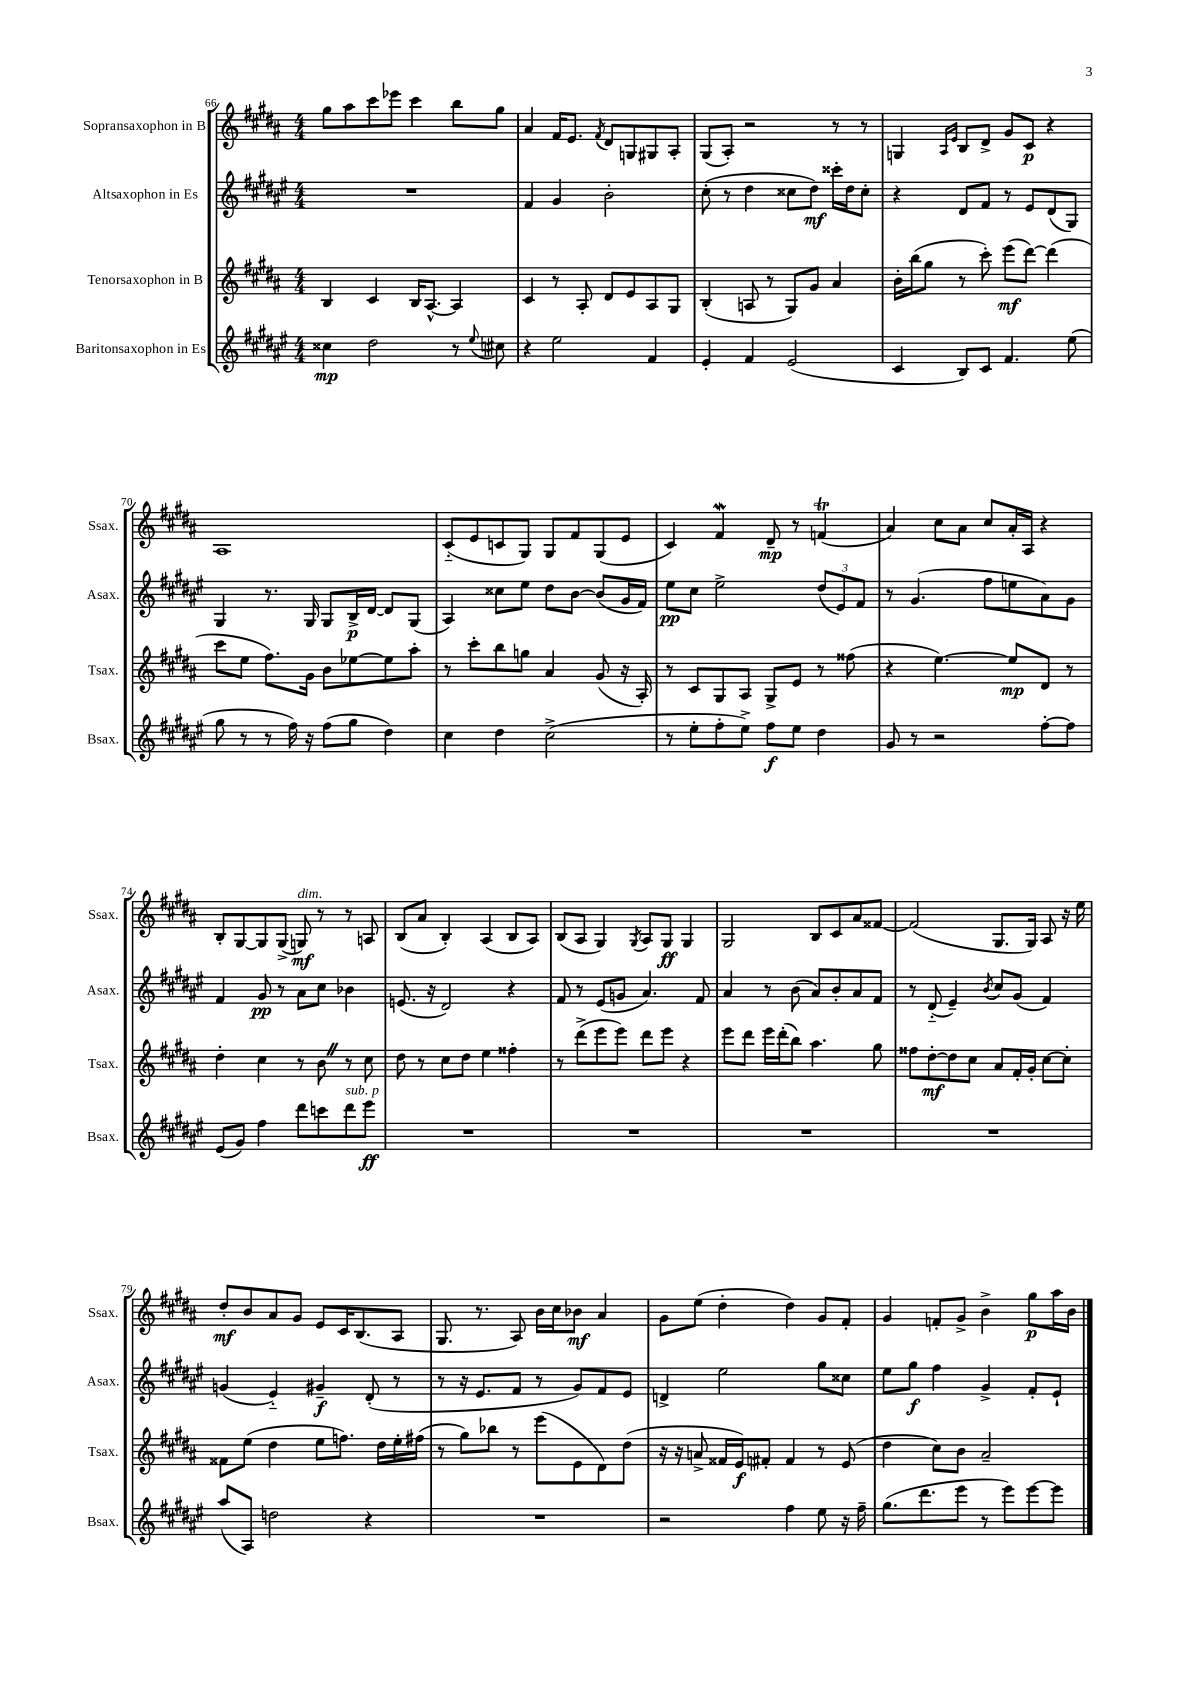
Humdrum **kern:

**kern	**kern	**kern	**kern
*staff4	*staff3	*staff2	*staff1
*clefG2	*clefG2	*clefG2	*clefG2
*k[f#c#g#d#a#e#]	*k[f#c#g#d#a#]	*k[f#c#g#d#a#e#]	*k[f#c#g#d#a#]
*M4/4	*M4/4	*M4/4	*M4/4
4cc##\	4B/	1r	8gg#\L
.	.	.	8aa#\
2dd#\	4c#/	.	8ccc#\
.	.	.	8eee-\J
.	16B/LK	.	4ccc#\
.	[8.A#^^/J	.	.
8r	4A#/]	.	8bb\L
8qqee#/	.	.	.
8cc#\	.	.	8gg#\J
=	=	=	=
4r	4c#/	4f#/	4a#/
2ee#\	8r	4g#/	16f#/LK
.	.	.	8.e/J
.	8A#'/	.	.
.	.	.	8qf#/
.	8d#/L	2b'\	8d#/L
.	8e/	.	8G/
4f#/	8A#/	.	8G#/
.	8G#/J	.	8A#'/J
=	=	=	=
4e#'/	(4B'/	(8cc#'\	(8G#/L
.	.	8r	8A#'/J)
4f#/	8A/	4dd#\	2r
.	8r	.	.
(2e#/	8G#/L)	8cc##\L	.
.	8g#/J	8dd#\J)	.
.	4a#/	16ccc##'\LL	8r
.	.	16dd#\J	.
.	.	8cc##'\J	8r
=	=	=	=
4c#/	16b'\LL	4r	4G/
.	(16bb\J	.	.
.	8gg#\J	.	.
.	.	.	16qqA#/LL
.	.	.	16qqe/JJ
8B/L)	8r	8d#/L	8B/L
8c#/J	8ccc#'\)	8f#/J	8d#^/J
4.f#/	(8eee\L	8r	8g#/L
.	[8ddd#\J)	8e#/L	8c#/J
.	(4ddd#\]	(8d#/	4r
(8ee#\	.	8G#/J)	.
=	=	=	=
8gg#\	8ccc#\L	4G#/	1A#
8r	8ee\J	.	.
8r	8.ff#\L)	8.r	.
16ff#\)	.	.	.
16r	16g#\Jk	16G#/	.
(8ff#\L	8b\L	8G#/L	.
8gg#\J	[8ee-\	16B^/L	.
.	.	[16d#/JJ	.
4dd#\)	8ee-\]	8d#/]L	.
.	8aa#'\J	(8G#/J	.
=	=	=	=
4cc#\	8r	4A#/)	(8c#'~/L
.	8ccc#'\L	.	8e/
4dd#\	8bb\	8cc##\L	8c/
.	8gg\J	8ee#\J	8G#/J)
(2cc#^\	4a#/	8dd#\L	8G#/L
.	.	[8b\J	8f#/
.	(8g#/	(8b/]L	(8G#/
.	16r	16g#/L	8e/J
.	16A#'/)	16f#/JJ)	.
=	=	=	=
8r	8r	8ee#\L	4c#/)
8ee#'\L	8c#/L	8cc#\J	.
8ff#'\	8G#/	2ee#^\	4f#/
8ee#^\J)	8A#/J	.	.
8ff#\L	8G#^/L	.	8d#~/
8ee#\J	8e/J	.	8r
4dd#\	8r	(12dd#/L	(4f/
.	.	12e#/)	.
.	(8ff##\	.	.
.	.	12f#/J	.
=	=	=	=
8g#/	4r	8r	4a#/)
8r	.	(4.g#/	.
2r	[4.ee\)	.	8cc#\L
.	.	.	8a#\J
.	.	8ff#\L	8cc#/L
.	8ee/]L	8ee\	16a#'/L
.	.	.	16A#/JJ
[8ff#'\L	8d#/J	8a#\)	4r
8ff#\]J	8r	8g#\J	.
=	=	=	=
(8e#/L	4dd#'\	4f#/	8B'/L
8g#/J)	.	.	[8G#/
4ff#\	4cc#\	8g#/	8G#/]
.	.	8r	(8G#^/J
8ddd#\L	8r	8a#\L	8G/)
8ccc\	8b\	8cc#\J	8r
8ddd#\	8r	4b-\	8r
8eee#\J	8cc#\	.	8A/
=	=	=	=
1r	8dd#\	(8.e/	(8B/L
.	8r	.	8a#/J
.	.	16r	.
.	8cc#\L	2d#/)	4B'/)
.	8dd#\J	.	.
.	4ee\	.	(4A#/
.	4ff##'\	4r	8B/L
.	.	.	8A#/J)
=	=	=	=
1r	8r	8f#/	(8B/L
.	(8ddd#^\L	8r	8A#/J
.	8eee\	(8e#/L	4G#/)
.	8eee\J)	8g/J	.
.	.	.	8qG#/
.	8ddd#\L	4.a#/)	8A#/L
.	8eee\J	.	8G#/J
.	4r	.	4G#/
.	.	8f#/	.
=	=	=	=
1r	8eee\L	4a#/	2G#/
.	8ddd#\J	.	.
.	16eee\LL	8r	.
.	(16ddd#'\J	.	.
.	8bb\J)	(8b\	.
.	4.aa#\	8a#/L)	8B/L
.	.	8b'/	8c#/
.	.	8a#/	8a#/
.	8gg#\	8f#/J	[8f##/J
=	=	=	=
1r	8ff##\L	8r	(2f##/]
.	[8dd#'\	(8d#'~/	.
.	8dd#\]	4e#~/)	.
.	8cc#\J	.	.
.	.	8qb/	.
.	8a#/L	8cc#/L	8.G#/L
.	16f#'/L	(8g#/J	.
.	16g#'/JJ	.	16G#/Jk)
.	[8cc#\L	4f#/)	8A#/
.	8cc#'\]J	.	16r
.	.	.	16ee\
=	=	=	=
(8aa#/L	8f##\L	(4g/	8dd#'/L
8A#/J)	(8ee\J	.	8b/
2dd\	4dd#\	4e#'~/)	8a#/
.	.	.	8g#/J
.	8ee\L	4g#~/	8e/L
.	8.ff\J)	.	16c#/K
.	.	.	(8.B/
4r	.	(8d#'/	.
.	16dd#\LL	.	.
.	16ee'\	8r	8A#/J
.	(16ff#\JJ	.	.
=	=	=	=
1r	8r	8r	8.G#/
.	8gg#\L)	16r	.
.	.	8.e#/L	8.r
.	8bb-\J	.	.
.	8r	8f#/J	8A#/)
.	(8eee\L	8r	16b\LL
.	.	.	16cc#\J
.	8e\	8g#/L)	8b-\J
.	8d#\)	8f#/	4a#/
.	(8dd#\J	8e#/J	.
=	=	=	=
2r	16r	4d^/	8g#\L
.	16r	.	.
.	8a^/	.	(8ee\J
.	16f##/LL	2ee#\	4dd#'\
.	16e/J)	.	.
.	8f#'/J	.	.
4ff#\	4f#/	.	4dd#\)
8ee#\	8r	8gg#\L	8g#/L
16r	(8e/	8cc##\J	8f#'/J
16ff#~\	.	.	.
=	=	=	=
(8.gg#\L	4dd#\	8ee#\L	4g#/
.	.	8gg#\J	.
8.ddd#\	.	.	.
.	8cc#\L)	4ff#\	8f'/L
8eee#\J	8b\J	.	8g#^/J
8r	2a#~/	4g#^/	4b^\
8eee#\L)	.	.	.
[8eee#\	.	8f#'/L	8gg#\L
8eee#\]J	.	8e#`/J	16aa#\L
.	.	.	16b\JJ
==	==	==	==
*-	*-	*-	*-
